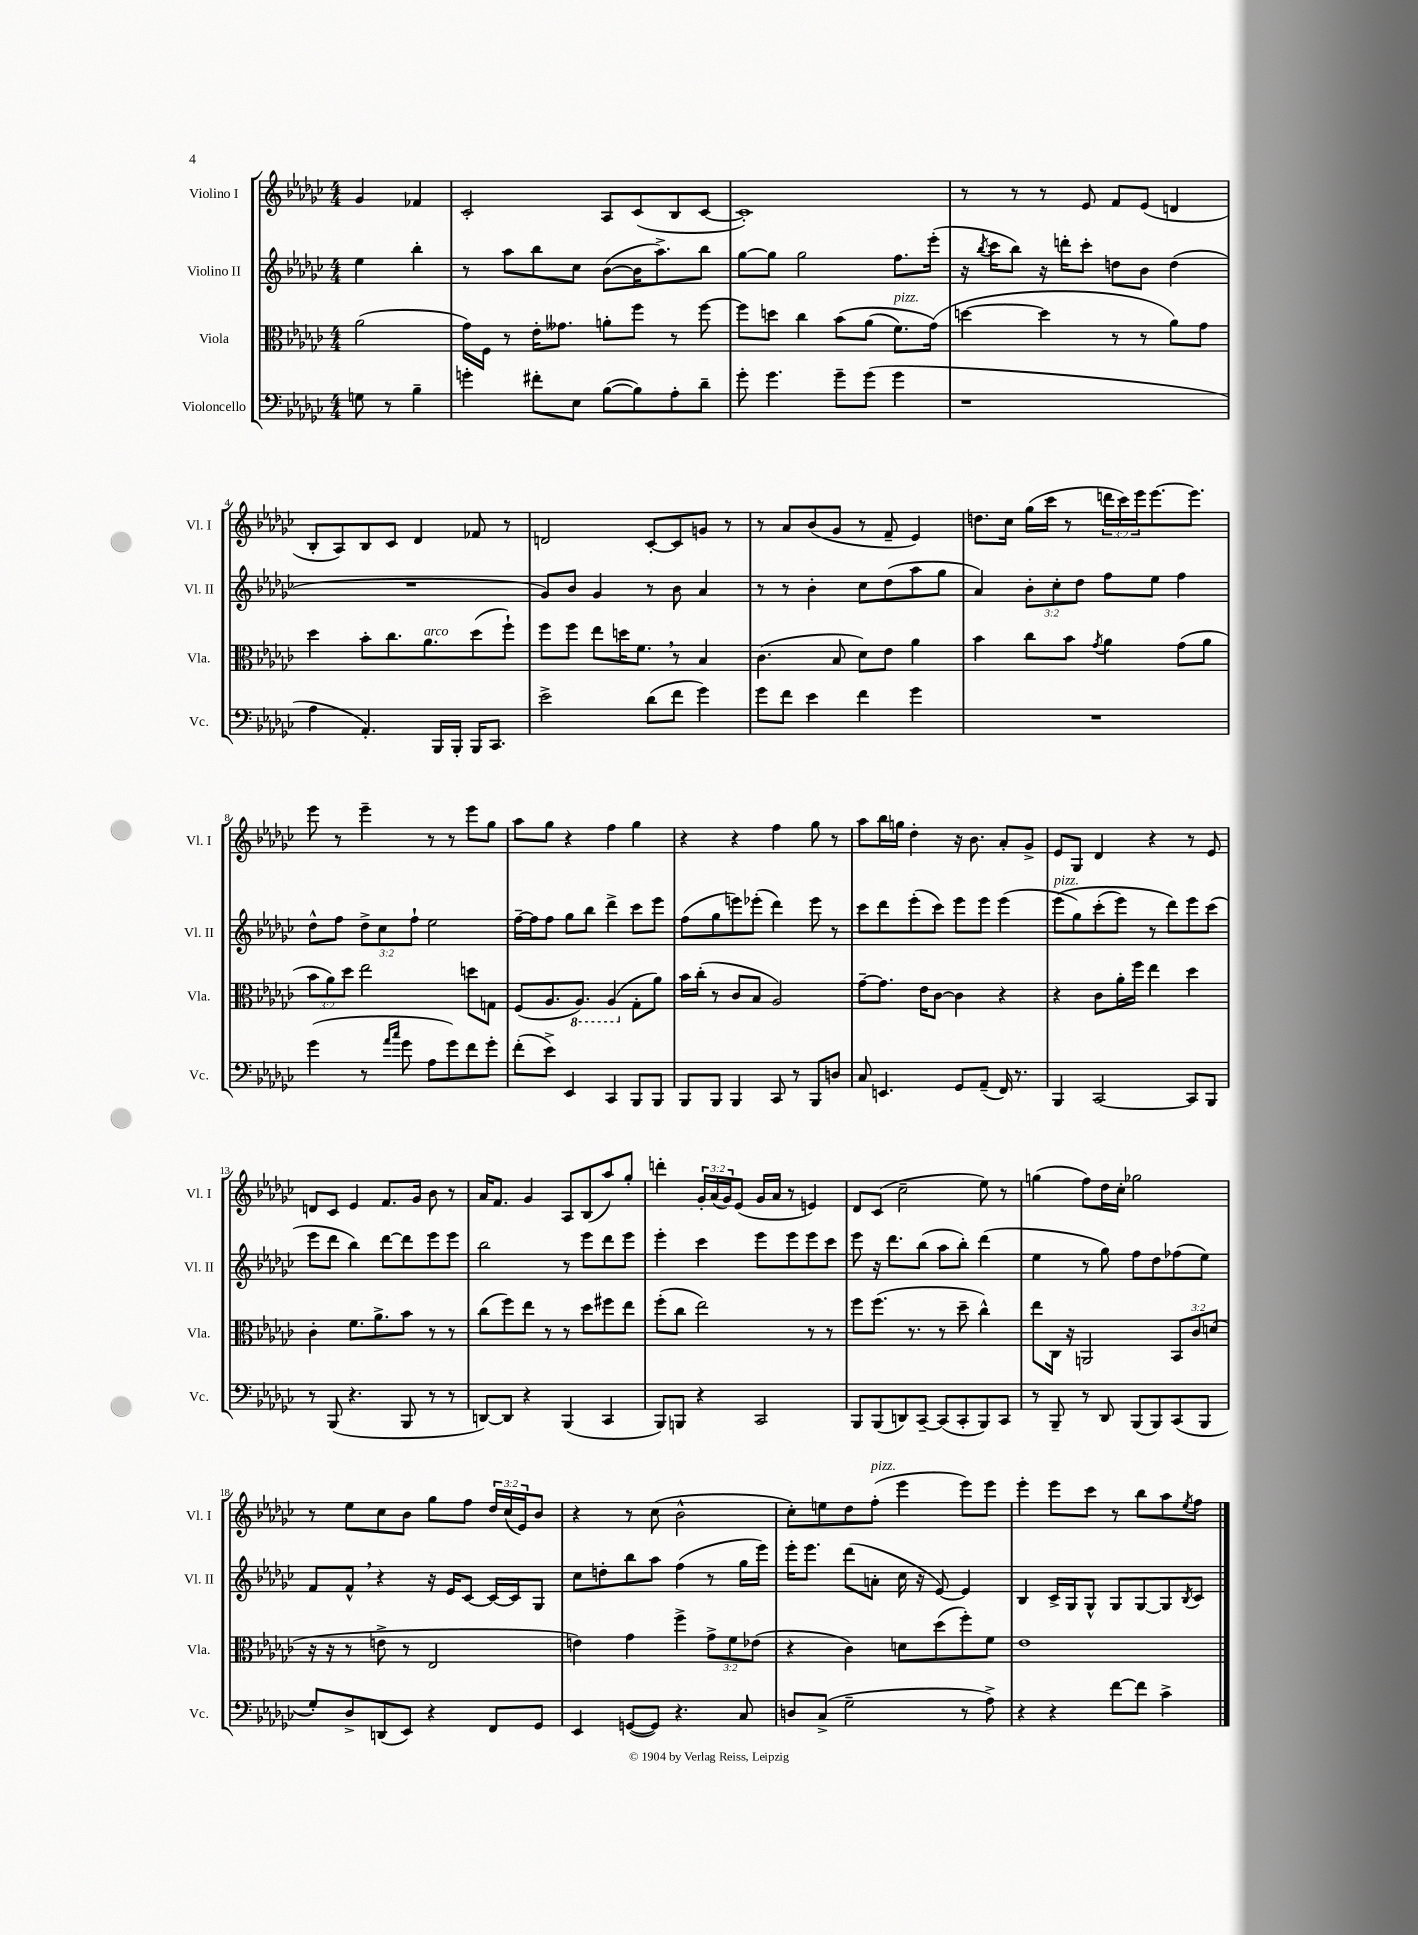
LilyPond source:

<<
\new StaffGroup <<
\new Staff = "s0" \with { instrumentName = "Violino I" shortInstrumentName = "Vl. I" } {
    \clef treble \key ges \major \numericTimeSignature \time 4/4 \override Staff.TupletNumber.text = #tuplet-number::calc-fraction-text \partial 2
    ges'4 fes'4 |
    ces'2-. aes8 ces'8( bes8 ces'8~ |
    ces'1-.) |
    r8 r8 r8 ees'8 f'8 ees'8( d'4 |
    bes8-. aes8) bes8 ces'8 des'4 fes'8 r8 |
    d'2 ces'8~-. ces'8 g'8 r8 |
    r8 aes'8 bes'8( ges'8 r8 f'8-- ees'4) |
    d''8. ces''16 ges''16( ces'''16 r8 \tuplet 3/2 { d'''16 ces'''16) ees'''16 } ees'''8.~ ees'''8. |
    ees'''8 r8 ees'''4-- r8 r8 ees'''8 ges''8 |
    aes''8 ges''8 r4 f''4 ges''4 |
    r4 r4 f''4 ges''8 r8 |
    aes''8 bes''16 g''16 des''4-. r16 bes'8. aes'8-. ges'8-> |
    ees'8 ges8 des'4 r4 r8 ees'8 |
    d'8 ces'8 ees'4 f'8. ges'16 bes'8 r8 |
    aes'16 f'8. ges'4 aes8 bes8( aes''8) ges''8-. |
    d'''4-. \tuplet 3/2 { ges'16-. aes'16( ges'16) } ees'8( ges'16 aes'16 r8 e'4) |
    des'8 ces'8( ces''2-- ees''8) r8 |
    g''4( f''8) des''16 ces''16-. ges''2 |
    r8 ees''8 ces''8 bes'8 ges''8 f''8 \tuplet 3/2 { des''16 ces''16( ees'16) } bes'8 |
    r4 r8 ces''8( bes'2-^ |
    ces''8-.) e''8 des''8 f''8-.^\markup { \italic "pizz." }( ees'''4 ees'''8) ees'''8 |
    ees'''4-. ees'''8 ces'''8 r8 bes''8 aes''8 \acciaccatura { ees''8 } f''8 \bar "|." |
}
\new Staff = "s1" \with { instrumentName = "Violino II" shortInstrumentName = "Vl. II" } {
    \clef treble \key ges \major \numericTimeSignature \time 4/4 \override Staff.TupletNumber.text = #tuplet-number::calc-fraction-text \partial 2
    ees''4 bes''4-. |
    r8 aes''8 bes''8 ces''8 bes'8~( bes'16 aes''8.->) bes''8 |
    ges''8~ ges''8 ges''2 f''8. ees'''16-.( |
    r16 \acciaccatura { bes''8 } ces'''16 bes''8) r16 d'''16-. ces'''8-. d''8 bes'8 d''4( |
    R1 |
    ges'8) bes'8 ges'4 r8 bes'8 aes'4 |
    r8 r8 bes'4-. ces''8 des''8( aes''8 ges''8 |
    aes'4) \tuplet 3/2 { bes'8-. ces''8-. des''8 } f''8 ees''8 f''4 |
    des''8-^ f''8 \tuplet 3/2 { des''8-> ces''8 f''8-! } ees''2 |
    f''16~-- f''16 f''8 ges''8 bes''8 des'''4-> ces'''8 ees'''8 |
    f''8( ges''8 e'''8) ees'''8-.( des'''4) ees'''8 r8 |
    ces'''8 des'''8 ees'''8-.( ces'''8) ees'''8 ees'''8 ees'''4( |
    ees'''8^\markup { \italic "pizz." }\( ges''8) ces'''8-.( ees'''8) r8 des'''8\) ees'''8 ces'''8( |
    ees'''8 des'''8 bes''4) des'''8~ des'''8 ees'''8 ees'''8 |
    bes''2 r8 ees'''8 des'''8 ees'''8 |
    ees'''4-. ces'''4 ees'''8 ees'''8 ees'''8 ces'''8 |
    ees'''8 r16 des'''8. bes''8( aes''8 bes''8-.) des'''4( |
    ees''4 r8 ges''8) f''8 des''8 fes''8( ees''8) |
    f'8 f'8-^ \breathe r4 r16 ees'16 ces'8~ ces'16~ ces'16 ges8 |
    ces''8 d''8-. bes''8 aes''8 f''4( r8 ges''16 ees'''16) |
    ees'''16-. ees'''8. des'''8( a'8-. ces''16 r16 ees'8~) ees'4 |
    bes4 ces'16-> ges16 ges8-^ ges8 ges8~ ges8 \acciaccatura { bes8 } ces'8 \bar "|." |
}
\new Staff = "s2" \with { instrumentName = "Viola" shortInstrumentName = "Vla." } {
    \clef alto \key ges \major \numericTimeSignature \time 4/4 \override Staff.TupletNumber.text = #tuplet-number::calc-fraction-text \partial 2
    aes'2( |
    ges'16) f16 r8 ees'16-. geses'8. a'8-. f''8 r8 f''8~ |
    f''8 d''8 ces''4 bes'8\( aes'8( f'8.^\markup { \italic "pizz." }) ges'16(\) |
    d''4~ d''4 r8 r8 aes'8) ges'8 |
    des''4 bes'8-. ces''8. aes'8.^\markup { \italic "arco" } des''8( f''8-!) |
    f''8 f''8 ees''8 d''16 f'8. \breathe r8 bes4 |
    ces'4.( bes8 des'8) ees'8 aes'4 |
    bes'4 ces''8 bes'8 \acciaccatura { ges'8 } aes'4 ges'8( aes'8 |
    \tuplet 3/2 { bes'8 aes'8) des''8 } ees''2 d''8 g8 |
    f8( aes8. \ottava #-1 aes,8.) aes,4( \ottava #0 ges8-. aes'8) |
    bes'16 ces''16-.( r8 ces'8 bes8 aes2) |
    ges'8~-- ges'8. ees'16 ces'8~ ces'4 r4 |
    r4 ces'8 aes'16-. f''16 ees''4 des''4 |
    ces'4-. f'8. aes'8.-> bes'8 r8 r8 |
    ces''8( f''8) ees''8 r8 r8 des''8 fis''8 ees''8 |
    f''8-.( ces''8 ees''2) r8 r8 |
    f''8 f''8.( r8. r8 des''8-- ces''4-^) |
    ees''8 ces16 r16 a,2 \tuplet 3/2 { bes,8 ces'8 d'8( } |
    r16 r16 r8 e'8-> r8 ees2 |
    e'4) ges'4 f''4-> \tuplet 3/2 { ges'8-> f'8 ees'8( } |
    r4 ces'4) d'8 des''8( f''8-.) f'8 |
    ees'1 \bar "|." |
}
\new Staff = "s3" \with { instrumentName = "Violoncello" shortInstrumentName = "Vc." } {
    \clef bass \key ges \major \numericTimeSignature \time 4/4 \partial 2
    g8 r8 bes4-- |
    g'4-. fis'8-. ees8 bes8~( bes8) aes8-. des'8-- |
    ges'8-. ges'4. ges'8-- ges'8( ges'4 |
    r1 |
    aes4 aes,4.-.) bes,,16 bes,,16-. bes,,16 ces,8. |
    ees'2-> des'8( f'8 ges'4) |
    ges'8 f'8 ees'4 f'4 ges'4 |
    R1 |
    ges'4( r8 \grace { aes'16 ces''16 } ges'8 aes8 ges'8) f'8 ges'8-. |
    f'8-.( ees'8->) ees,4 ces,4 bes,,8 bes,,8 |
    bes,,8 bes,,8 bes,,4 ces,8 r8 bes,,8 d8 |
    ces8 e,4. ges,8 aes,8--( f,16) r8. |
    bes,,4 ces,2~ ces,8 bes,,8 |
    r8 bes,,8( r4. bes,,8 r8 r8 |
    d,8~) d,8 r4 bes,,4( ces,4 |
    bes,,8) b,,8 r4 ces,2 |
    bes,,8 bes,,8( d,8) ces,8~-- ces,8( ces,8-. bes,,8) ces,8 |
    r8 bes,,8-- r8 des,8 bes,,8( bes,,8) ces,8( bes,,8 |
    ges8-.) des8-> d,8( ees,8) r4 f,8 ges,8 |
    ees,4 g,8~( g,8) r4. ces8 |
    d8 ces8->( ges2-- r8 aes8->) |
    r4 r4 f'8~ f'8 ces'4-> \bar "|." |
}
>>
>>
